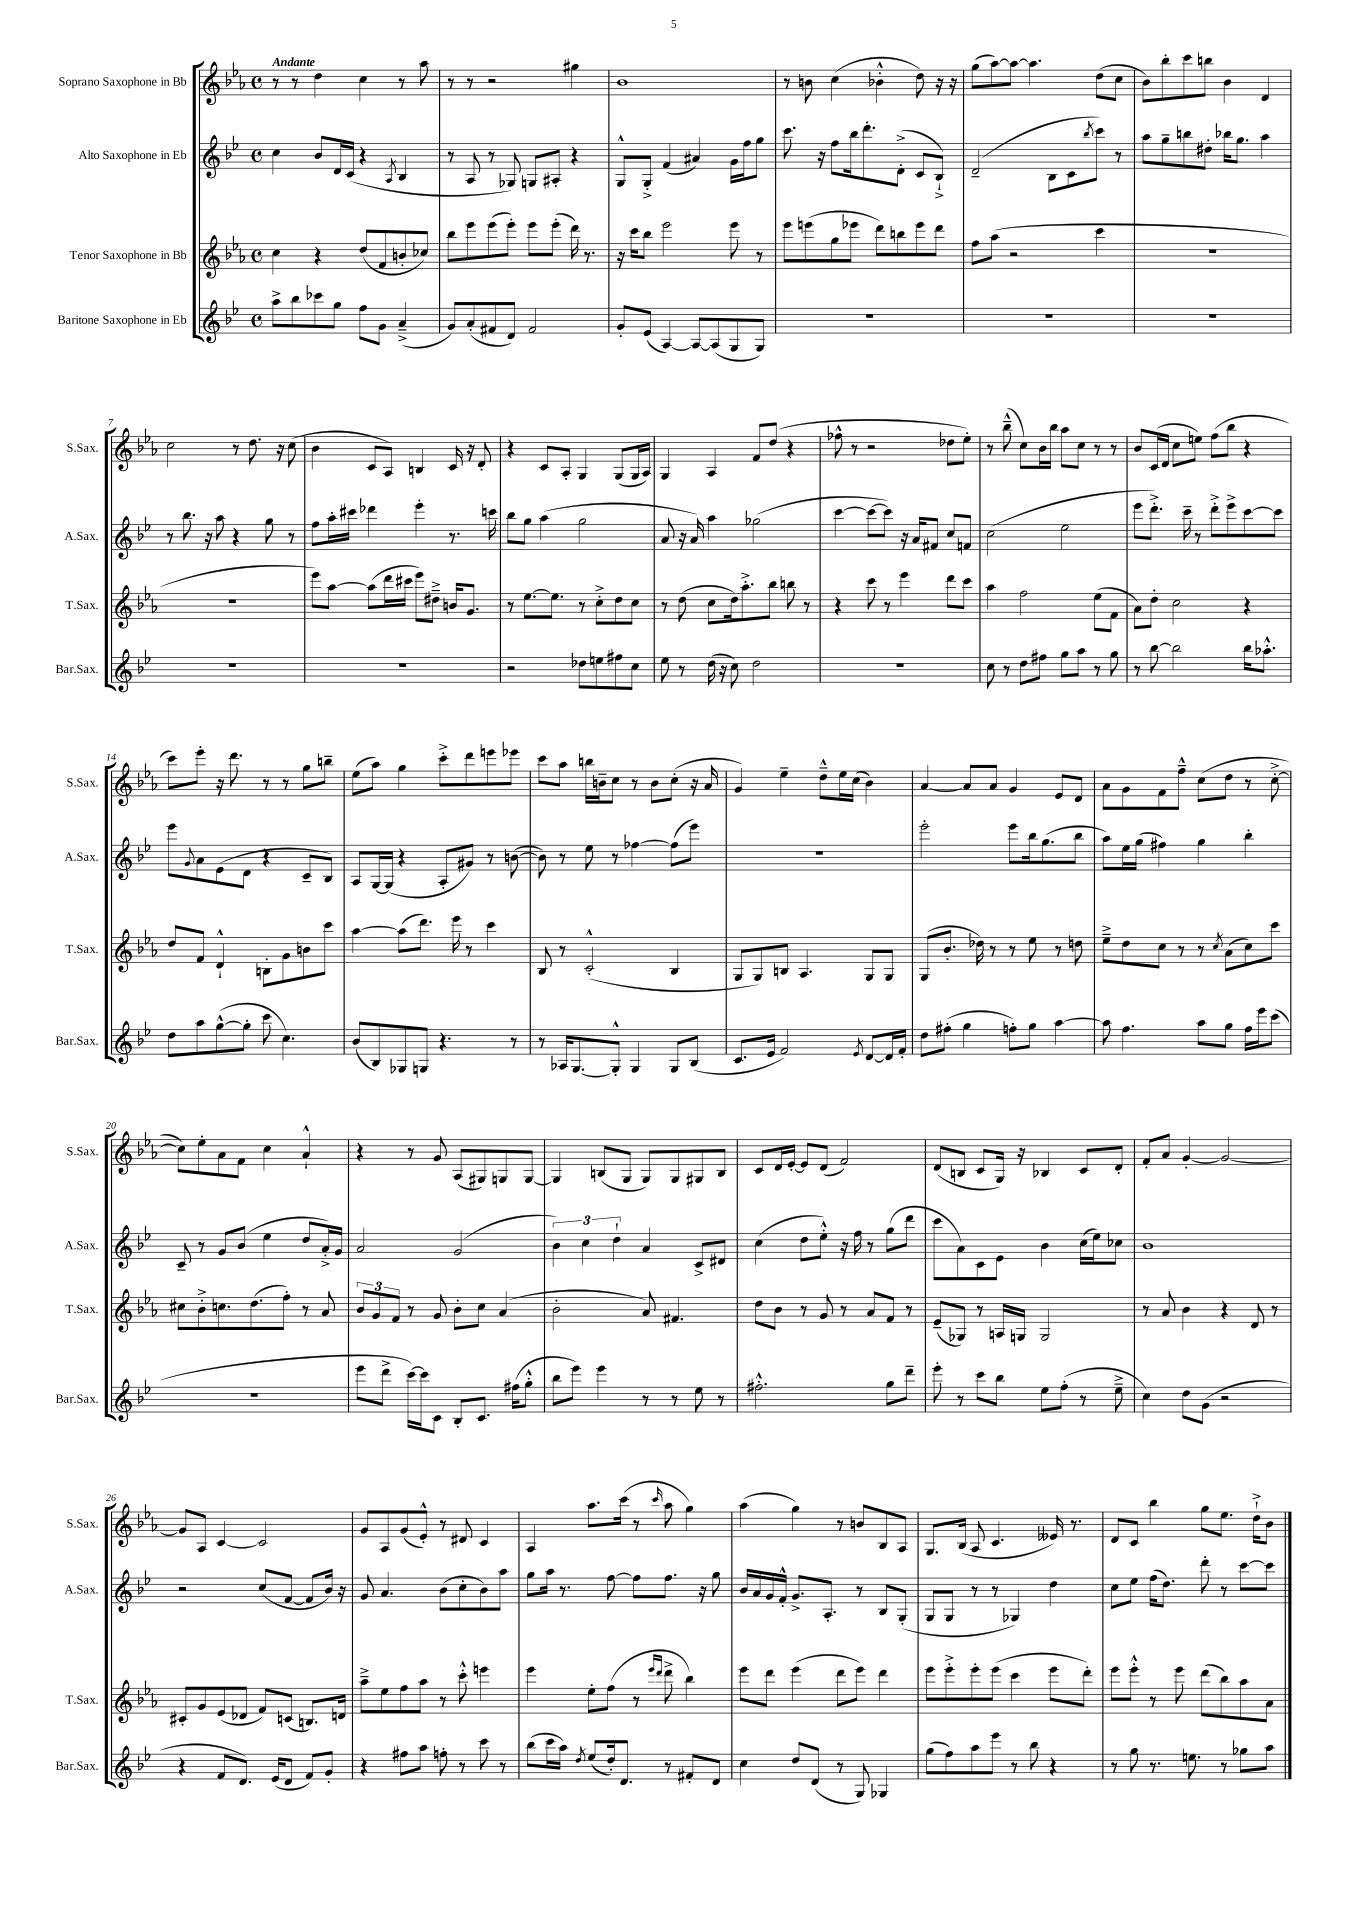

**kern	**kern	**kern	**kern
*staff4	*staff3	*staff2	*staff1
*clefG2	*clefG2	*clefG2	*clefG2
*k[b-e-]	*k[b-e-a-]	*k[b-e-]	*k[b-e-a-]
*M4/4	*M4/4	*M4/4	*M4/4
*met(c)	*met(c)	*met(c)	*met(c)
8aa^	4cc	4cc	8r
8bb-	.	.	8r
8ccc-	4r	8b-	4dd
8gg	.	16d	.
.	.	(16c	.
8ff	(8dd	4r	4cc
8g	8f	.	.
.	.	8qA	.
(4a~^	8b'	4B-	8r
.	8cc-)	.	8aa-
=	=	=	=
8g)	8bb-	8r	8r
(8a'	8eee-	8A	8r
8f#	(8eee-	8r	2r
8d)	8eee-')	8G-)	.
2f#	8eee-	8G	.
.	(8eee-'	8A#'	.
.	16ddd)	4r	4gg#
.	8.r	.	.
=	=	=	=
8g'	16r	8G^^	1b-
.	16ccc	.	.
(8e-	8bb-	8G'^	.
[4A)	2eee-	(4f	.
8A_	.	4a#)	.
(8A]	.	.	.
8G	8eee-	16g	.
.	.	16ff	.
8G)	8r	8gg	.
=	=	=	=
1r	8eee-	8.ccc	8r
.	(8eee	.	8b
.	.	16r	.
.	8gg	8ff	(4cc
.	8eee-	16bb-	.
.	.	8.ddd'	.
.	8ddd)	.	4b-'^^
.	8bb	(8d'^	.
.	8eee-	8c	8dd)
.	8ddd	8B-`^)	16r
.	.	.	16r
=	=	=	=
1r	8ff	(2d~	(8gg
.	(8aa-	.	[8aa-)
.	2r	.	8aa-_
.	.	.	4.aa-]
.	.	8B-	.
.	.	8c	.
.	.	8qbb-	.
.	4ccc	8ccc)	(8dd
.	.	8r	8cc
=	=	=	=
1r	1r	8aa	8b-)
.	.	8gg~	8bb-'
.	.	8bb	8ccc
.	.	8dd#'	8bb
.	.	16bb-	4b-
.	.	8.gg	.
.	.	4aa	4d
=	=	=	=
1r	1r	8r	2cc
.	.	8.bb-	.
.	.	16r	.
.	.	8aa	.
.	.	4r	8r
.	.	.	8.dd
.	.	8gg	.
.	.	.	16r
.	.	8r	(8cc
=	=	=	=
1r	8eee-)	8ff	4b-
.	[8aa-	16aa'	.
.	.	16ccc#	.
.	(8aa-]	4ddd-	8c
.	16ddd	.	8A-)
.	16ccc#	.	.
.	8eee-)	4eee-'	4B
.	8dd#~^	.	.
.	16b	8.r	16c
.	8.g	.	16r
.	.	.	8d'
.	.	16ccc	.
=	=	=	=
2r	8r	8bb-	4r
.	[8.ee-	8gg	.
.	.	(4aa	8c
.	8.ee-]	.	.
.	.	.	8A-'
8dd-	8r	2gg	4G
8ee	8cc'^	.	.
8ff#	8dd	.	(8G
8cc	8cc	.	16G
.	.	.	16A-)
=	=	=	=
8ee-	8r	8a	4G
8r	(8dd	16r	.
.	.	16a)	.
(16dd	8cc	4aa	4A-
16r	.	.	.
8cc)	16dd)	.	.
.	8.aa-'^	.	.
2dd	.	(2gg-	8f
.	8bb-	.	(8dd
.	8bb	.	4r
.	8r	.	.
=	=	=	=
1r	4r	[4ccc	8ff-^^
.	.	.	8r
.	8ccc	8ccc_	2r
.	8r	8ccc])	.
.	4eee-	16r	.
.	.	16a	.
.	.	8f#	.
.	8ddd	8cc	8dd-
.	8ccc	8f	8ee-')
=	=	=	=
8cc	4aa-	(2cc	8r
8r	.	.	(8bb-~^^
8dd	2ff	.	8cc)
8ff#	.	.	16b-
.	.	.	16bb-
8gg	.	2ee-	8aa-
8aa	.	.	8cc
8r	(8ee-	.	8r
8gg	8f	.	8r
=	=	=	=
8r	8a-)	8eee-	8b-
[8bb-	8dd'	8.ddd'^)	(16c
.	.	.	16d
2bb-]	2cc	.	8cc
.	.	16ccc~	.
.	.	8r	8ee)
.	.	8ddd'^	(8ff
.	.	8eee-^	8bb-
16bb-	4r	[8ccc	4r
8.aa-'^^	.	.	.
.	.	8ccc]	.
=	=	=	=
8dd	8dd	8eee-	8ccc)
.	.	8qqg	.
8aa	8f	8a	8eee-'
([8gg^^	4d`^^	(8e-	16r
.	.	.	8.ddd
8gg']	.	8d	.
8ccc	8B'	4r	8r
4.cc)	8g	.	8r
.	8b	8c~	8gg
.	8ccc	8B-)	8bb~
=	=	=	=
(8b-	[4aa-	8A	(8ee-
8B-)	.	[16G	8aa-)
.	.	(16G]	.
8G-	(8aa-]	4r	4gg
8G	8.ddd)	.	.
4.r	.	8A'	8ccc'^
.	16eee-	.	.
.	8r	8g#)	8ddd
.	4ccc	8r	8eee
8r	.	([8b	8eee-
=	=	=	=
8r	8B-	8b])	8ccc
16A-	8r	8r	8aa-
[8.G	.	.	.
.	(2c'^^	8ee-	16bb
.	.	.	16b~
8G'^^]	.	8r	8cc
4G	.	[4ff-	8r
.	.	.	8b
8G	4B-	(8ff-]	(8cc'
(8B-	.	8eee-)	16r
.	.	.	16a-
=	=	=	=
8.c	8G	1r	4g)
.	8G)	.	.
16e-	.	.	.
2f)	8B	.	4ee-~
.	4.A-	.	.
.	.	.	8dd~^^
.	.	.	16ee-
.	.	.	(16cc
8qe-	.	.	.
[8d	8G	.	4b-)
16d]	8G	.	.
16f'	.	.	.
=	=	=	=
8dd	(8G	2eee-'	[4a-
(8ff#'	8.b-'	.	.
4gg	.	.	8a-]
.	16dd-)	.	.
.	8r	.	8a-
8ff')	8r	8eee-	4g
8gg	8ee-	16bb-	.
.	.	(8.gg	.
[4aa	8r	.	8e-
.	8dd	8bb-	8d
=	=	=	=
8aa]	8ee-~^	8aa)	8a-
4.ff	8dd	16ee-	8g
.	.	(16gg	.
.	8cc	4ff#)	8f
.	8r	.	8ff~^^
8aa	8r	4gg	(8cc
.	8qcc	.	.
8gg	(8a-	.	8dd
16ff	8cc)	4bb-'	8r
16eee-	.	.	.
(8ccc	8ccc	.	[8cc'^
=	=	=	=
1r	8cc#	8c~	8cc])
.	8b-'^	8r	8ee-'
.	8.cc	8g	8a-
.	.	(8b-	8f
.	(8.dd	.	.
.	.	4ee-	4cc
.	8ff')	.	.
.	8r	8dd	4a-`^^
.	8a-	16a'^)	.
.	.	16g	.
=	=	=	=
8eee-	12b-	2a	4r
.	12g	.	.
8ddd^	.	.	.
.	12f	.	.
[16ccc)	8r	.	8r
16ccc]	.	.	.
8c	8g	.	8g
8B-'	8b-'	(2g	(8A-
8.c	8cc	.	8G#)
.	(4a-	.	8G
(16ff#	.	.	.
8gg'^^	.	.	[8G
=	=	=	=
8bb-	2b-'	6b-)	4G]
8eee-)	.	.	.
.	.	6cc	.
4eee-	.	.	(8B
.	.	6dd`	.
.	.	.	8G
8r	8a-)	4a	8G)
8r	4.f#	.	8G
8ee-	.	8c^	8G#
8r	.	8d#	8B
=	=	=	=
2.ff#'^^	8dd	(4cc	8c
.	8b-	.	16d
.	.	.	[16e-'
.	8r	8dd	8e-]
.	8g	8ee-'^^)	(8d
.	8r	16r	2f)
.	.	16ff	.
.	8a-	8r	.
8gg	8f	(8gg	.
8ddd~	8r	8ddd	.
=	=	=	=
8eee-'	(8e-~	8ccc	(8d
8r	8G-)	8a)	8B
8ccc	8r	8c	8c
8bb-	16A	8e-	16G)
.	16G	.	16r
8ee-	2G	4b-	4B-
(8ff'	.	.	.
8r	.	(16cc	8c
.	.	16ee-)	.
8ee-~^	.	8cc-	8d'
=	=	=	=
4cc)	8r	1b-	8f'
.	8a-	.	8a-
8dd	4b-	.	[4g'
(8g	.	.	.
2r	4r	.	2g_
.	8d	.	.
.	8r	.	.
=	=	=	=
4r	8c#'	2r	8g]
.	8g	.	8A-
8f	(8e-	.	[4c
8.d)	8d-	.	.
.	8f)	(8cc	2c]
(16e-	.	.	.
8d	(8c	[8f	.
8f)	8.B)	8f]	.
8g'	.	16b-)	.
.	16d	16r	.
=	=	=	=
4r	8aa-~^	8g	8g
.	8ee-	4.a	8A-
8ff#	8ff	.	(8g
8aa	8aa-	.	8e-'^^)
8ff'	8r	(8b-	8r
8r	8ccc'^^	8cc'	8d#
8ccc	4eee	8b-)	4c
8r	.	8aa	.
=	=	=	=
(8bb-	4eee-	8gg	4A-
16ccc	.	16aa	.
16aa)	.	8.r	.
8qdd	.	.	.
(8ee-	8ee-'	.	8.aa-
16dd')	(8ff	[8ff	.
8.d	.	.	(16ccc
.	8r	8ff]	8r
.	16qqeee-	.	.
.	16qqddd	.	16qqccc
8r	8ddd^	8.ff	8aa-
8f#'	4bb-)	.	4gg)
.	.	16r	.
8d	.	8gg	.
=	=	=	=
4cc	8eee-	16b-	(4aa-
.	.	16a	.
.	8ddd	16g	.
.	.	16f'^^	.
8dd	(4eee-	8.g^	4gg)
(8d	.	.	.
.	.	8.A'	.
8r	8ddd	.	8r
8G)	8eee-)	8r	8b
4G-	4ddd	8B-	8B-
.	.	(8G'	8A-
=	=	=	=
(8gg	8eee-	8G	8.G
8ff)	8eee-'^	8G	.
.	.	.	(16B-
8aa	8eee-'	8r	8A-
8eee-	(8eee-	8r	4.c
8r	4ccc	4G-)	.
8bb-	.	.	.
4r	8eee-	4dd	16e--)
.	.	.	8.r
.	8ddd')	.	.
=	=	=	=
8r	8eee-	8cc	8d
8gg	8eee-'^^	8ee-	8c
8.r	8r	(16ff	4bb-
.	.	8.dd)	.
.	8eee-	.	.
8.ee	.	.	.
.	(8ddd	8ddd'	8gg
8r	8bb-)	8r	8.ee-
8gg-	8aa-	[8ccc	.
.	.	.	16dd`^
8aa	8a-	8ccc]	8b-
==	==	==	==
*-	*-	*-	*-
